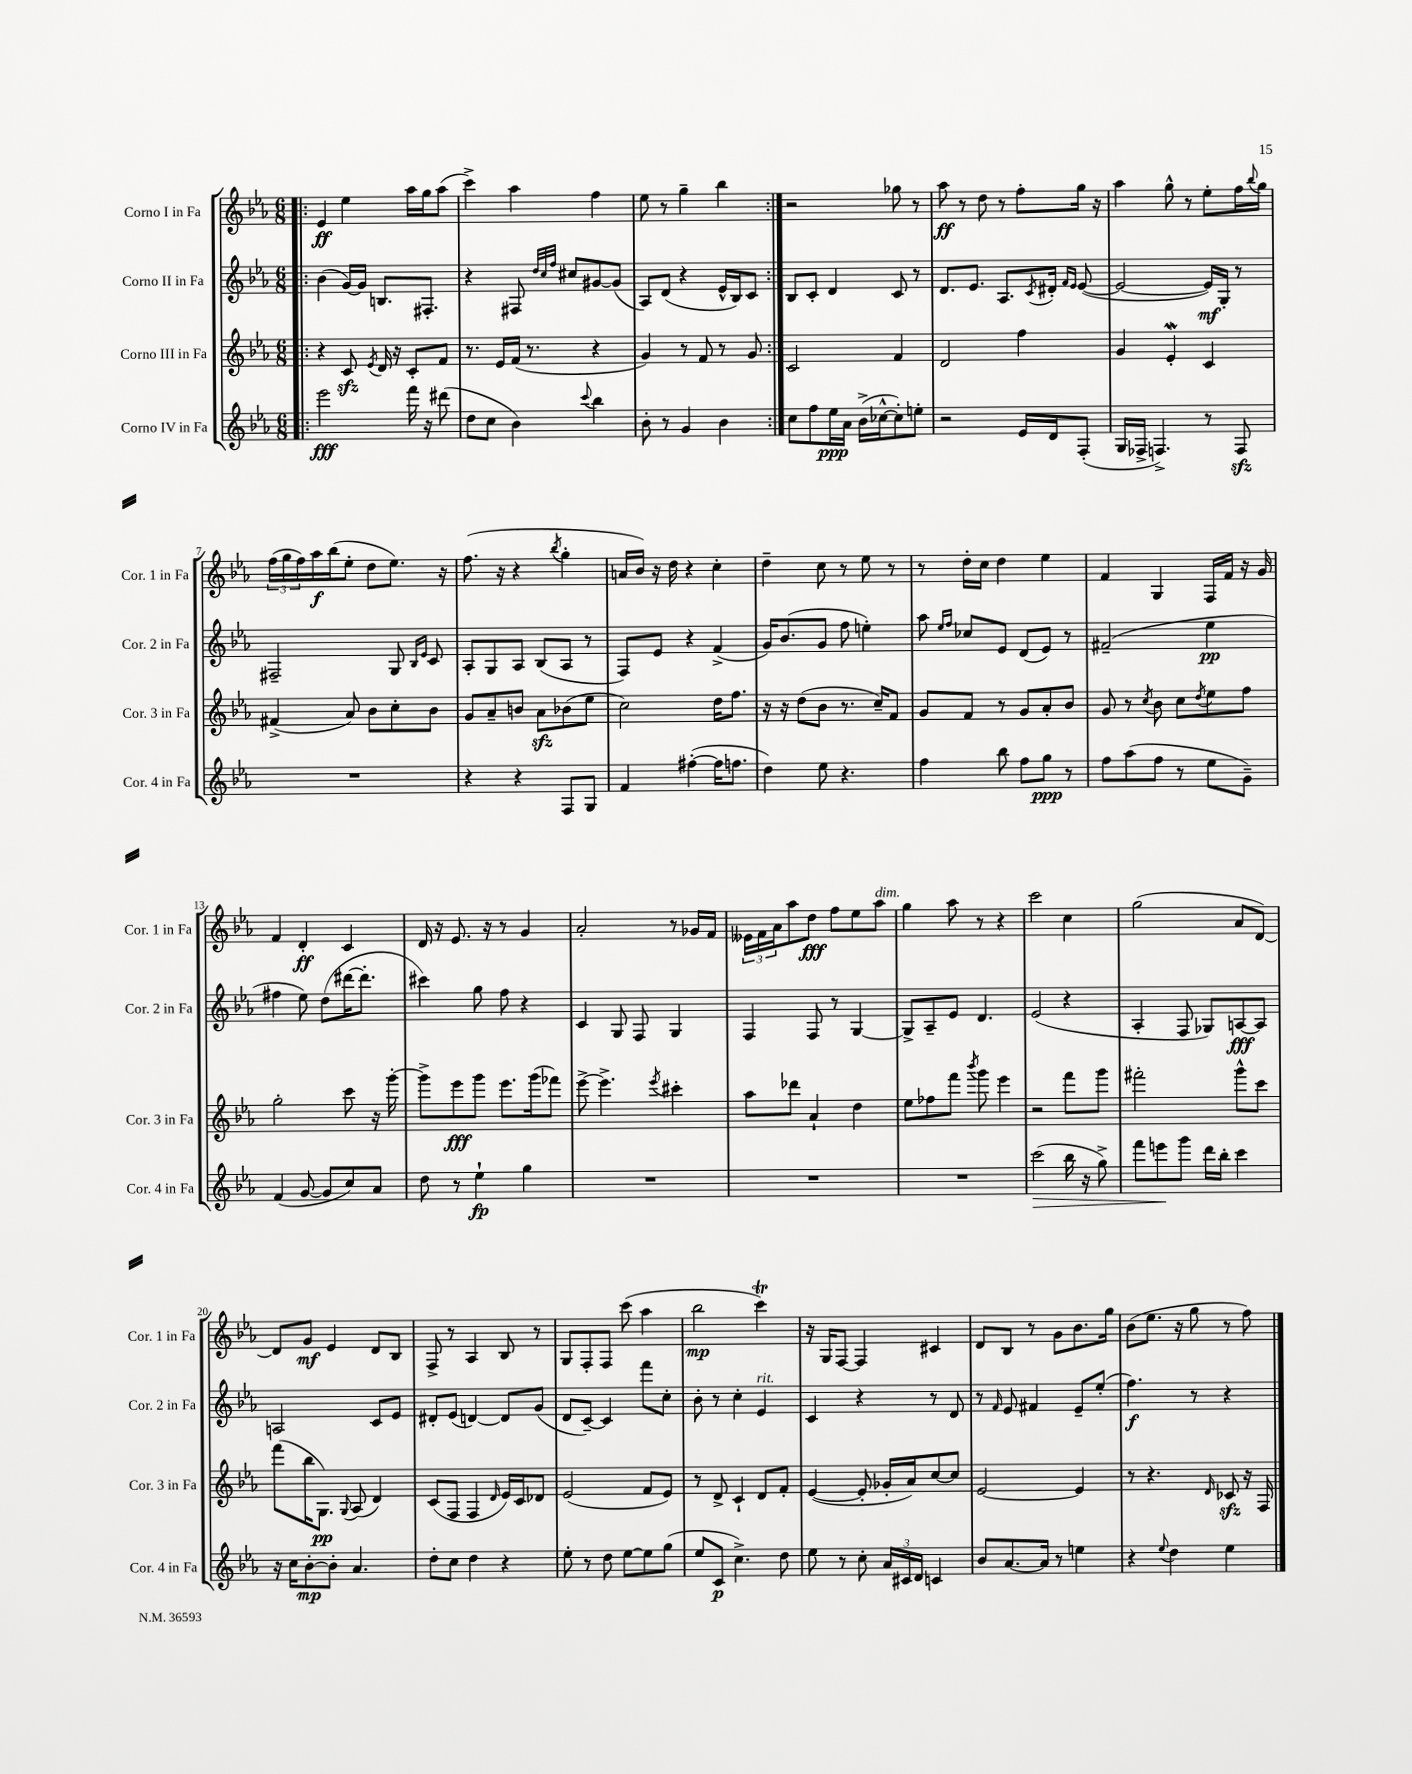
<<
\new StaffGroup <<
\new Staff = "s0" \with { instrumentName = "Corno I in Fa" shortInstrumentName = "Cor. 1 in Fa" } {
    \clef treble \key ees \major \numericTimeSignature \time 6/8
    \repeat volta 2 { \bar ".|:" ees'4\ff ees''4 aes''16 g''16 aes''8( |
    c'''4->) aes''4 f''4 |
    ees''8 r8 g''4-- bes''4 | }
    r2 ges''8 r8 |
    aes''8\ff r8 d''8 r8 f''8-. g''16 r16 |
    aes''4 g''8-^ r8 ees''8-. f''16 \appoggiatura { bes''8 } g''16 |
    \tuplet 3/2 { f''16( g''16 f''16) } aes''16\f bes''16( ees''8-. d''8 ees''8.) r16 |
    f''8.( r16 r4 \acciaccatura { bes''8 } g''4-. |
    a'16 bes'16) r16 d''16 r4 c''4-. |
    d''4-- c''8 r8 ees''8 r8 |
    r8 d''16-. c''16 d''4 ees''4 |
    f'4 g4 f16 f'16 r16 g'16 |
    f'4 d'4-.\ff c'4 |
    d'16 r16 ees'8. r16 r8 g'4 |
    aes'2-. r8 ges'16 f'16 |
    \tuplet 3/2 { eeses'16 f'16 aes'16 } aes''8 d''8\fff f''8 ees''8 aes''8^\markup { \italic "dim." } |
    g''4 aes''8 r8 r4 |
    c'''2 c''4 |
    g''2( aes'8 d'8~) |
    d'8 g'8\mf ees'4 d'8 bes8 |
    f8-> r8 aes4 bes8 r8 |
    g8 f8-. f8 c'''8( aes''4 |
    bes''2\mp c'''4\trill) |
    r16 g16 f8~ f4 cis'4 |
    d'8 bes8 r8 g'8 bes'8. g''16 |
    bes'8( ees''8. r16 g''8 r8 f''8) \bar "|." |
}
\new Staff = "s1" \with { instrumentName = "Corno II in Fa" shortInstrumentName = "Cor. 2 in Fa" } {
    \clef treble \key ees \major \numericTimeSignature \time 6/8
    \repeat volta 2 { \bar ".|:" bes'4( g'16~) g'16 b8. fis8.-. |
    r4 fis8 \grace { d''32 c''32 f''32 } cis''8 gis'8~ gis'8( |
    aes8) d'8( r4 ees'16-^ bes16) c'8 | }
    bes8 c'8-. d'4 c'8 r8 |
    d'8. ees'8. aes8. \acciaccatura { c'8 } dis'16-. \grace { f'16 ees'16 } ees'8~( |
    ees'2~ ees'16\mf) g16-. r8 |
    fis2-- g8 \grace { bes16 ees'16 } c'8 |
    aes8-. g8 aes8 bes8( aes8 r8 |
    f8) ees'8 r4 f'4->( |
    g'16) bes'8.( g'8 f''8 e''4-.) |
    aes''8 \grace { ees''16 f''16 } ces''8 ees'8 d'8( ees'8) r8 |
    fis'2--( ees''4\pp |
    fis''4 ees''8) d''8( dis'''16~ dis'''8.-. |
    cis'''4) g''8 f''8 r4 |
    c'4 g8 f8 g4 |
    f4 f8 r8 g4~ |
    g8-> aes8-- ees'8 d'4. |
    ees'2( r4 |
    aes4-. f8 ges8) a8~\fff a8 |
    a2 c'8 ees'8 |
    dis'8-. ees'8( d'4~) d'8 g'8( |
    d'8 c'8~--) c'4 f'''8 c''8-. |
    bes'8-. r8 c''4-. ees'4^\markup { \italic "rit." } |
    c'4 r4 r8 d'8 |
    r8 \grace { f'16 } ees'8 fis'4 ees'8-- ees''8-.( |
    f''4.\f) r8 r4 \bar "|." |
}
\new Staff = "s2" \with { instrumentName = "Corno III in Fa" shortInstrumentName = "Cor. 3 in Fa" } {
    \clef treble \key ees \major \numericTimeSignature \time 6/8
    \repeat volta 2 { \bar ".|:" r4 c'8\sfz \acciaccatura { ees'8 } d'16 r16 c'8-. f'8 |
    r8. ees'16 f'16( r8. r4 |
    g'4) r8 f'8 r8 g'8 | }
    c'2 f'4 |
    d'2 f''4 |
    g'4 ees'4-.\mordent c'4 |
    fis'4->( aes'8) bes'8 c''8-. bes'8 |
    g'8 aes'8-- b'8 aes'8\sfz bes'8( ees''8 |
    c''2) d''16 f''8. |
    r16 r16 d''8( bes'8 r8. c''16--) f'8 |
    g'8 f'8 r8 g'8 aes'8-. bes'8 |
    g'8 r8 \acciaccatura { c''8 } bes'8 c''8 \acciaccatura { d''8 } ees''8 f''8 |
    g''2-. c'''8 r16 g'''16~-. |
    g'''8-> ees'''8\fff g'''8 ees'''8. g'''16( fes'''8) |
    ees'''8~-> ees'''4.-> \acciaccatura { ees'''8 } cis'''4-. |
    aes''8 des'''8 aes'4-! d''4 |
    ees''8 fes''8 f'''8 \acciaccatura { bes'''8 } g'''8 ees'''4 |
    r2 f'''8 g'''8 |
    fis'''2-. g'''8-^ c'''8 |
    f'''8( bes''16 g8.\pp) \appoggiatura { g8 } aes8( d'4) |
    c'8( f8 f4 \grace { d'16 } ees'16) c'16 des'8 |
    ees'2( f'8 ees'8) |
    r8 d'8-> c'4-! d'8 f'8-. |
    ees'4~( ees'8-. ges'16-. aes'16) c''8~ c''8 |
    ees'2~ ees'4 |
    r8 r4. \grace { d'16 } ces'8\sfz r16 f16 \bar "|." |
}
\new Staff = "s3" \with { instrumentName = "Corno IV in Fa" shortInstrumentName = "Cor. 4 in Fa" } {
    \clef treble \key ees \major \numericTimeSignature \time 6/8
    \repeat volta 2 { \bar ".|:" ees'''2\fff f'''16 r16 dis'''8( |
    d''8 c''8 bes'4) \appoggiatura { c'''8 } bes''4 |
    bes'8-. r8 g'4 bes'4 | }
    c''8 f''8 ees''16\ppp aes'16 bes'16->( ces''16~-^ ces''8-.) e''8-. |
    r2 ees'16 d'16 f8-.( |
    g16 fes16-> f4.->) r8 f8\sfz |
    R2. |
    r4 r4 f8 g8 |
    f'4 fis''4~-.( fis''16 f''8. |
    d''4) ees''8 r4. |
    f''4 bes''8 f''8 g''8\ppp r8 |
    f''8 aes''8( f''8 r8 ees''8 g'8--) |
    f'4( g'8~ g'8 c''8) aes'8 |
    d''8 r8 ees''4-!\fp g''4 |
    R2. |
    R2. |
    R2. |
    c'''2\>( bes''16 r16 g''8->) |
    f'''8 e'''8\! g'''8 d'''16 bes''16-. c'''4 |
    r16 c''16 bes'8~-.\mp bes'8-. aes'4. |
    d''8-. c''8 d''4 r4 |
    ees''8-. r8 d''8 ees''8~ ees''8 g''8( |
    ees''8 c'8\p c''4.->) d''8 |
    ees''8 r8 c''8-. \tuplet 3/2 { aes'16 cis'16 d'16 } c'4 |
    bes'8 aes'8.~ aes'16 r8 e''4 |
    r4 \appoggiatura { ees''8 } d''4 ees''4 \bar "|." |
}
>>
>>
